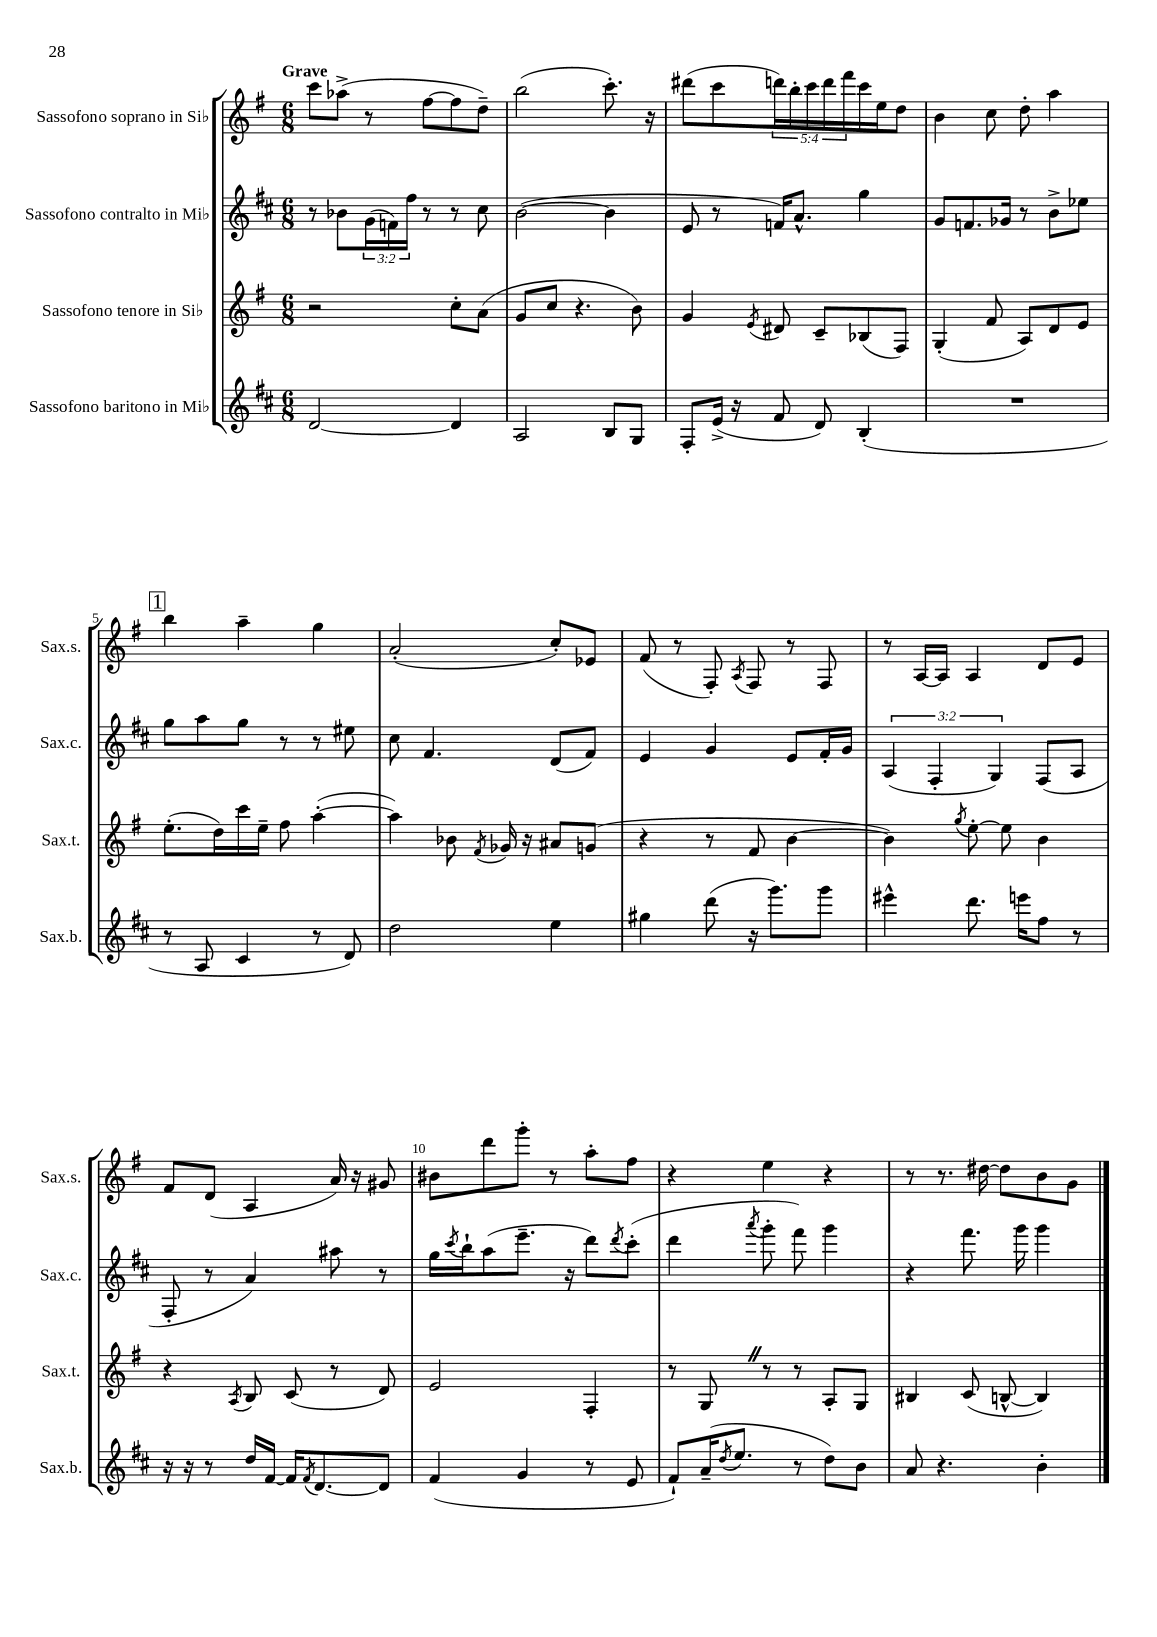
<<
\new StaffGroup <<
\new Staff = "s0" \with { instrumentName = "Sassofono soprano in Sib" shortInstrumentName = "Sax.s." } {
    \clef treble \key g \major \numericTimeSignature \time 6/8 \override Staff.TupletNumber.text = #tuplet-number::calc-fraction-text \tempo "Grave"
    c'''8 aes''8->( r8 fis''8~ fis''8 d''8--) |
    b''2( c'''8.-.) r16 |
    dis'''8( c'''8 \tuplet 5/4 { d'''16) b''16-. c'''16 d'''16 fis'''16 } c'''16 e''16 d''8 |
    b'4 c''8 d''8-. a''4 |
    \mark \markup { \box "1" } b''4 a''4-- g''4 |
    a'2-.( c''8-.) ees'8 |
    fis'8( r8 fis8-.) \acciaccatura { a8 } fis8 r8 fis8 |
    r8 a16~ a16 a4 d'8 e'8 |
    fis'8 d'8( a4 a'16) r16 gis'8 |
    bis'8 d'''8 g'''8-. r8 a''8-. fis''8 |
    r4 e''4 r4 |
    r8 r8. dis''16~ dis''8 b'8 g'8 \bar "|." |
}
\new Staff = "s1" \with { instrumentName = "Sassofono contralto in Mib" shortInstrumentName = "Sax.c." } {
    \clef treble \key d \major \numericTimeSignature \time 6/8 \override Staff.TupletNumber.text = #tuplet-number::calc-fraction-text
    r8 bes'8 \tuplet 3/2 { g'16( f'16) fis''16 } r8 r8 cis''8 |
    b'2~( b'4 |
    e'8 r8 f'16) a'8.-^ g''4 |
    g'8 f'8. ges'16 r8 b'8-> ees''8 |
    \mark \markup { \box "1" } g''8 a''8 g''8 r8 r8 eis''8 |
    cis''8 fis'4. d'8( fis'8) |
    e'4 g'4 e'8 fis'16-. g'16 |
    \tuplet 3/2 { a4( fis4-. g4) } fis8( a8 |
    fis8-. r8 a'4) ais''8 r8 |
    g''16 \acciaccatura { cis'''8 } b''16-! a''8( e'''8.-- r16 d'''8) \acciaccatura { d'''8 } cis'''8-.( |
    d'''4 \acciaccatura { a'''8 } g'''8-. fis'''8) g'''4 |
    r4 fis'''8. g'''16 g'''4 \bar "|." |
}
\new Staff = "s2" \with { instrumentName = "Sassofono tenore in Sib" shortInstrumentName = "Sax.t." } {
    \clef treble \key g \major \numericTimeSignature \time 6/8
    r2 c''8-. a'8( |
    g'8 c''8 r4. b'8) |
    g'4 \acciaccatura { e'8 } dis'8 c'8-- bes8( fis8) |
    g4-.( fis'8 a8) d'8 e'8 |
    \mark \markup { \box "1" } e''8.-.( d''16) c'''16 e''16-- fis''8 a''4~-.( |
    a''4) bes'8 \acciaccatura { fis'8 } ges'16 r16 ais'8 g'8( |
    r4 r8 fis'8 b'4~ |
    b'4) \acciaccatura { g''8 } e''8~-. e''8 b'4 |
    r4 \acciaccatura { a8 } b8 c'8( r8 d'8) |
    e'2 fis4-. |
    r8 g8 \once \override BreathingSign.text = \markup { \musicglyph "scripts.caesura.straight" } \breathe r8 r8 a8-. g8 |
    bis4 c'8( b8~-^ b4) \bar "|." |
}
\new Staff = "s3" \with { instrumentName = "Sassofono baritono in Mib" shortInstrumentName = "Sax.b." } {
    \clef treble \key d \major \numericTimeSignature \time 6/8
    d'2~ d'4 |
    a2 b8 g8 |
    fis8-. e'16->( r16 fis'8 d'8) b4-.( |
    R2. |
    \mark \markup { \box "1" } r8 a8 cis'4 r8 d'8) |
    d''2 e''4 |
    gis''4 d'''8( r16 g'''8.) g'''8 |
    eis'''4-^ d'''8. e'''16 fis''8 r8 |
    r16 r16 r8 d''16 fis'16~ fis'16 \acciaccatura { fis'8 } d'8.~ d'8 |
    fis'4( g'4 r8 e'8 |
    fis'8-!) a'16--( \acciaccatura { d''8 } e''8. r8 d''8) b'8 |
    a'8 r4. b'4-. \bar "|." |
}
>>
>>
\layout { \context { \Score \override BarNumber.break-visibility = ##(#f #t #t) barNumberVisibility = #(every-nth-bar-number-visible 5) } }
